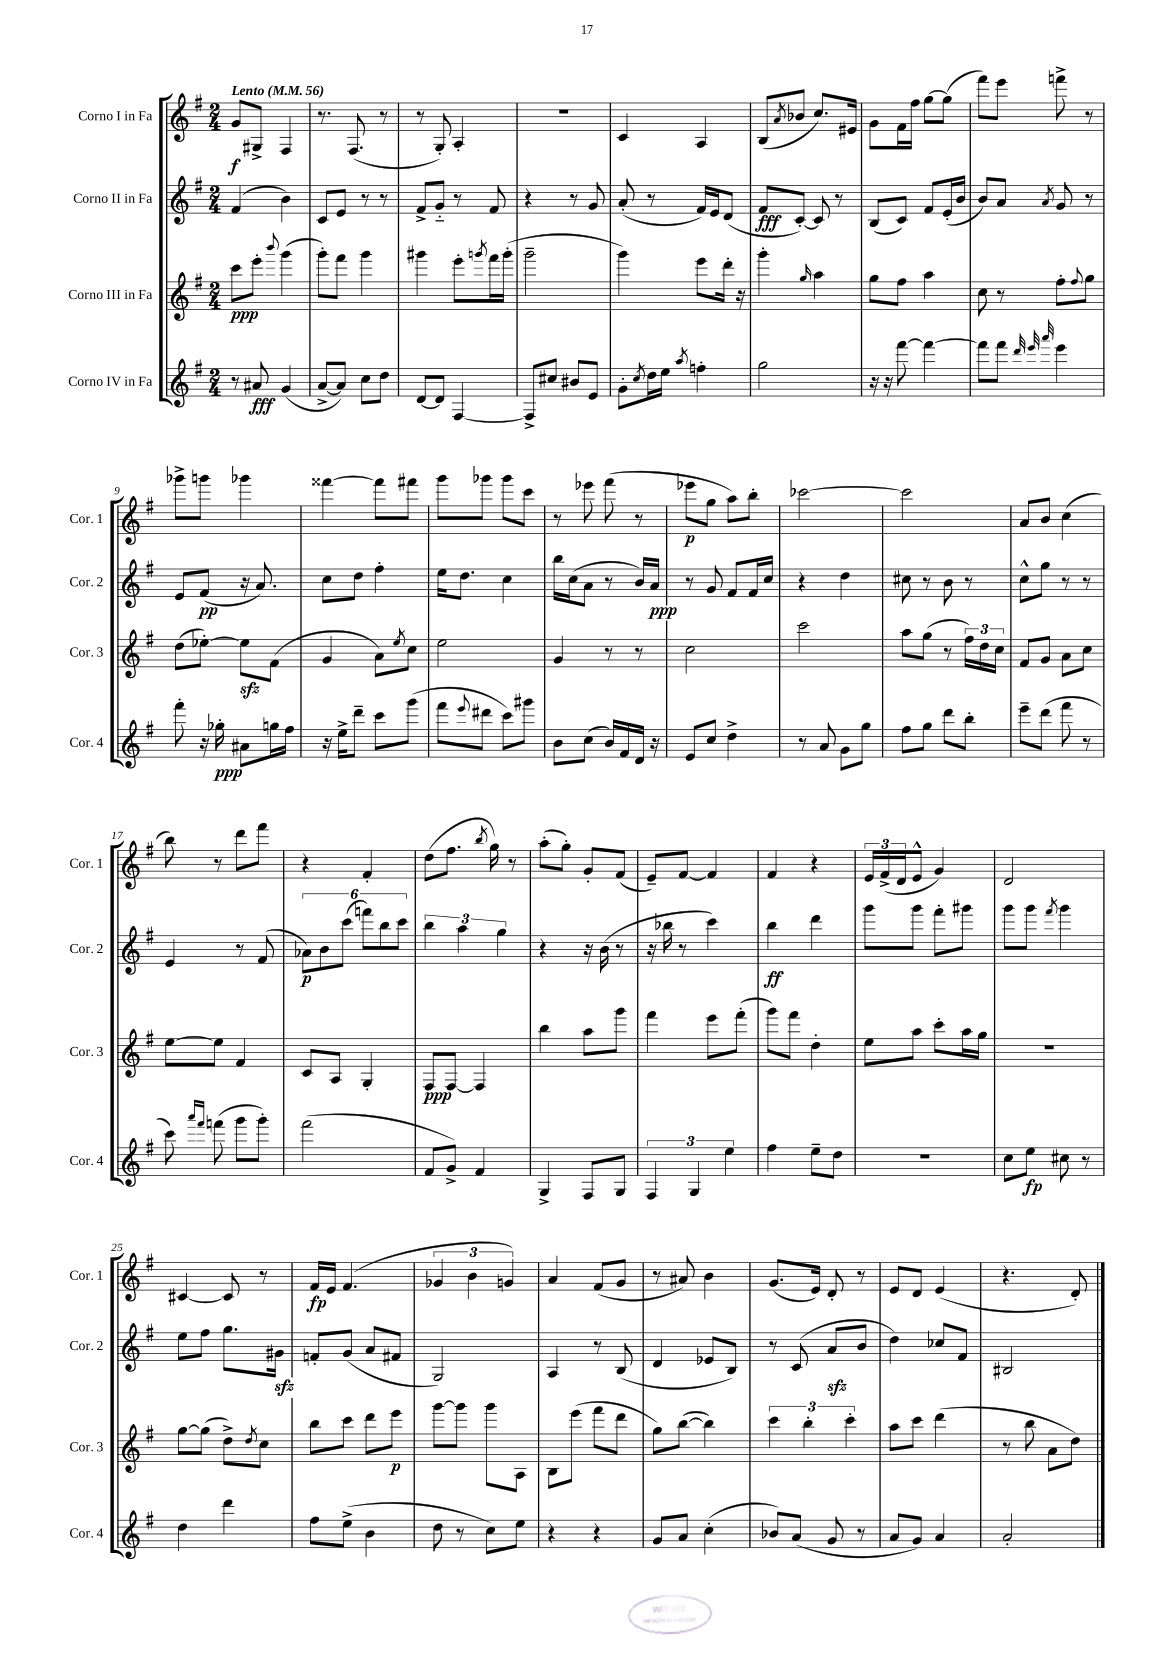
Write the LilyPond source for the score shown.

<<
\new StaffGroup <<
\new Staff = "s0" \with { instrumentName = "Corno I in Fa" shortInstrumentName = "Cor. 1" } {
    \clef treble \key g \major \numericTimeSignature \time 2/4 \tempo "Lento" 4 = 56
    g'8\f gis8-> fis4 |
    r8. fis8.( r8 |
    r8 g8-.) a4-. |
    r2 |
    c'4 a4 |
    b8( \acciaccatura { a'8 } bes'8 c''8.) eis'16 |
    g'8 fis'16 fis''16 g''8~ g''8( |
    fis'''8) e'''8 f'''8-> r8 |
    ges'''8-> g'''8 ges'''4 |
    fisis'''4~ fisis'''8 fis'''8 |
    g'''8 ges'''8 ges'''8 c'''8 |
    r8 ees'''8 fis'''8( r8 |
    ees'''8\p g''8 a''8) b''8-. |
    ces'''2~ |
    ces'''2 |
    a'8 b'8 c''4( |
    b''8) r8 d'''8 fis'''8 |
    r4 fis'4-. |
    d''8( fis''8. \acciaccatura { b''8 } g''16) r8 |
    a''8-.( g''8-.) g'8-. fis'8( |
    e'8--) fis'8~ fis'4 |
    fis'4 r4 |
    \tuplet 3/2 { e'16 fis'16->( d'16 } e'8-^ g'4) |
    d'2 |
    cis'4~ cis'8 r8 |
    fis'16\fp e'16 fis'4.( |
    \tuplet 3/2 { ges'4 b'4 g'4) } |
    a'4 fis'8( g'8 |
    r8 ais'8) b'4 |
    g'8.( e'16) d'8-. r8 |
    e'8 d'8 e'4( |
    r4. d'8-.) \bar "|." |
}
\new Staff = "s1" \with { instrumentName = "Corno II in Fa" shortInstrumentName = "Cor. 2" } {
    \clef treble \key g \major \numericTimeSignature \time 2/4
    fis'4( b'4) |
    c'8 e'8 r8 r8 |
    fis'8-> g'8-_ r8 fis'8 |
    r4 r8 g'8 |
    a'8-.( r8 fis'16) e'16 d'8( |
    fis'8\fff c'8~-.) c'8 r8 |
    b8( c'8) fis'8 e'16-.( b'16 |
    b'8) a'8 \acciaccatura { a'8 } g'8 r8 |
    e'8 fis'8\pp( r16 a'8.) |
    c''8 d''8 fis''4-. |
    e''16 d''8. c''4 |
    b''16 c''16( a'8 r8 b'16) a'16\ppp |
    r8 g'8 fis'8 fis'16 c''16 |
    r4 d''4 |
    cis''8 r8 b'8 r8 |
    c''8-^ g''8 r8 r8 |
    e'4 r8 fis'8( |
    \tuplet 6/4 { aes'8\p) b'8 c'''8( f'''8) b''8 c'''8 } |
    \tuplet 3/2 { b''4 a''4 g''4 } |
    r4 r16 b'16( r8 |
    r16 bes''16 r8 c'''4) |
    b''4\ff d'''4 |
    g'''8 g'''8 fis'''8-. gis'''8 |
    g'''8 g'''8 \acciaccatura { fis'''8 } g'''4 |
    e''8 fis''8 g''8. gis'16\sfz |
    f'8-. g'8( a'8 fis'8 |
    g2) |
    a4 r8 b8( |
    d'4 ees'8 b8) |
    r8 c'8( a'8\sfz b'8 |
    d''4) ces''8 fis'8 |
    bis2 \bar "|." |
}
\new Staff = "s2" \with { instrumentName = "Corno III in Fa" shortInstrumentName = "Cor. 3" } {
    \clef treble \key g \major \numericTimeSignature \time 2/4
    c'''8\ppp e'''8-. \appoggiatura { b'''8 } g'''4( |
    g'''8-.) fis'''8 g'''4 |
    gis'''4 e'''8-. \acciaccatura { g'''8 } fis'''16 g'''16-.( |
    g'''2-- |
    g'''4) e'''8 d'''16-. r16 |
    g'''4-. \grace { g''16 } a''4 |
    g''8 fis''8 a''4 |
    c''8 r8 fis''8-. \appoggiatura { fis''8 } g''8 |
    d''8( ees''8~-.) ees''8\sfz fis'8( |
    g'4 a'8) \acciaccatura { e''8 } c''8 |
    e''2 |
    g'4 r8 r8 |
    c''2 |
    c'''2 |
    a''8 g''8( r8 \tuplet 3/2 { fis''16) d''16 c''16 } |
    fis'8 g'8 a'8 c''8 |
    e''8~ e''8 fis'4 |
    c'8 a8 g4-. |
    fis8\ppp fis8~ fis4 |
    b''4 a''8 g'''8 |
    fis'''4 e'''8 fis'''8-.( |
    g'''8) fis'''8 d''4-. |
    e''8 a''8 c'''8-. a''16 g''16 |
    R2 |
    g''8~ g''8( d''8->) \acciaccatura { d''8 } c''8 |
    b''8 c'''8 d'''8 e'''8\p |
    g'''8~ g'''8 g'''8 a8 |
    b8 e'''8( fis'''8 d'''8 |
    g''8) b''8~( b''4) |
    \tuplet 3/2 { c'''4 b''4-. c'''4-. } |
    a''8 c'''8 d'''4( |
    r8 b''8 a'8 d''8) \bar "|." |
}
\new Staff = "s3" \with { instrumentName = "Corno IV in Fa" shortInstrumentName = "Cor. 4" } {
    \clef treble \key g \major \numericTimeSignature \time 2/4
    r8 ais'8\fff g'4( |
    a'8~-> a'8) c''8 d''8 |
    d'8~ d'8 fis4~ |
    fis8-> cis''8 bis'8 e'8 |
    g'8-. \acciaccatura { c''8 } d''16 e''16 \acciaccatura { a''8 } f''4-. |
    g''2 |
    r16 r16 fis'''8~ fis'''4~ |
    fis'''8 fis'''8 \grace { d'''32 e'''32 a'''32 } e'''4 |
    fis'''8-. r16 ges''16-.\ppp ais'8 g''16 fis''16 |
    r16 e''16-> d'''8-- c'''8 g'''8( |
    fis'''8 \appoggiatura { e'''8 } dis'''8 c'''8) gis'''8 |
    b'8 c''8( b'16) fis'16 d'16 r16 |
    e'8 c''8 d''4-> |
    r8 a'8 g'8 g''8 |
    fis''8 g''8 d'''8 b''8-. |
    e'''8-- d'''8( fis'''8 r8 |
    c'''8) \grace { a'''16 fis'''16 } f'''8( g'''8 g'''8-.) |
    fis'''2( |
    fis'8 g'8->) fis'4 |
    g4-> fis8 g8 |
    \tuplet 3/2 { fis4 g4 e''4 } |
    fis''4 e''8-- d''8 |
    R2 |
    c''8 e''8\fp cis''8 r8 |
    d''4 d'''4 |
    fis''8 e''8->( b'4 |
    d''8 r8 c''8) e''8 |
    r4 r4 |
    g'8 a'8 c''4-.( |
    bes'8) a'8( g'8 r8 |
    a'8 g'8) a'4 |
    a'2-. \bar "|." |
}
>>
>>
